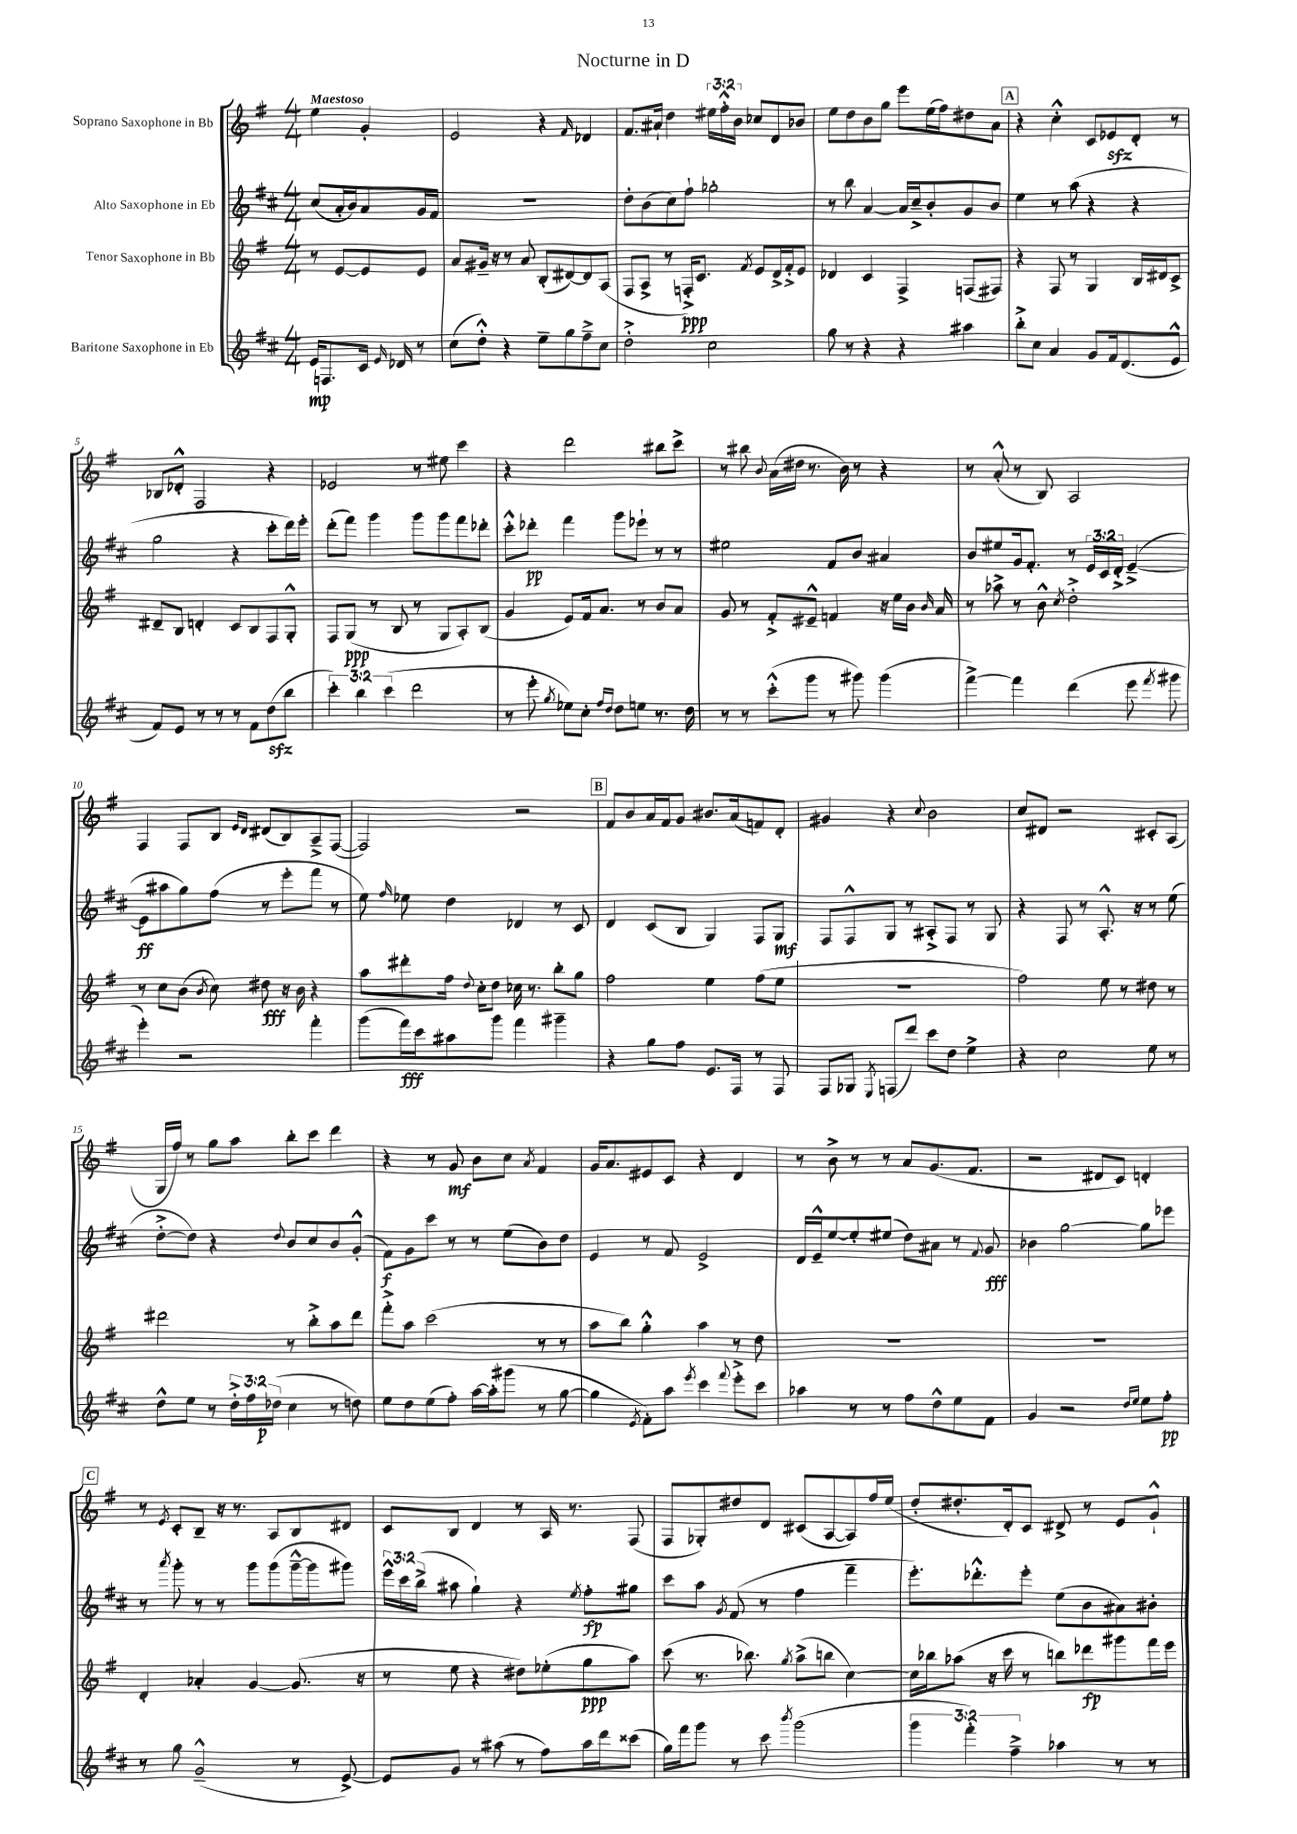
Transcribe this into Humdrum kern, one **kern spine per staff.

**kern	**kern	**kern	**kern
*staff4	*staff3	*staff2	*staff1
*clefG2	*clefG2	*clefG2	*clefG2
*k[f#c#]	*k[f#]	*k[f#c#]	*k[f#]
*M4/4	*M4/4	*M4/4	*M4/4
16e/LK	8r	(8cc#/L	4ee\
8.F/	.	.	.
.	[8e/L	16a'/L	.
.	.	16b/J)	.
16c#/Jk	8e/]	8a/	4g'/
16qqe/	.	.	.
16d-/	.	.	.
8r	8e/J	16g/L	.
.	.	16f#/JJ	.
=	=	=	=
(8cc#\L	8a/L	1r	2e/
8dd'^^\J)	16g#~/Jk	.	.
.	16r	.	.
4r	8r	.	.
.	8a/	.	.
8ee~\L	(8B'/L	.	4r
8gg\	[8d#/)	.	.
.	.	.	16qqf#/
8ff#~^\	8d#/]	.	4d-/
8cc#\J	(8A/J	.	.
=	=	=	=
2dd'^\	8F#/L	8dd'\L	8.f#/L
.	8A^/J	(8b\	.
.	.	.	16a#`/Jk
.	8r	8cc#\)	4dd\
.	16F'^/LK)	8ff#`\J	.
.	8.c/J	.	.
2cc#\	.	2gg-'\	24ee#\LL
.	.	.	24ff#'^^\
.	.	.	24b\JJ
.	8qf#/	.	.
.	8e/L	.	8cc-/L
.	16d^/L	.	8d/
.	16f#'^/J	.	.
.	8e/J	.	8b-/J
=	=	=	=
8gg\	4d-/	8r	8ee\L
8r	.	8bb\	8dd\
4r	4c/	[4a/	8b\
.	.	.	8gg\J
4r	4F#^/	16a/]LL	8eee\L
.	.	16cc#~^/J	.
.	.	8b'/	(16ee\L
.	.	.	16ff#\J)
4aa#\	(8F/L	8g/	8dd#\
.	8F#/J)	8b/J	8a\J
=	=	=	=
8bb'^\L	4r	4ee\	4r
8cc#\J	.	.	.
4a/	8F#/	8r	4cc'^^\
.	8r	(8aa\	.
8g/L	4G/	4r	8c/L
16f#/k	.	.	8e-/
(8.d/	.	.	.
.	16B/LL	4r	8d'/J
.	16d#/J	.	.
8e^^/J	8c^/J	.	8r
=	=	=	=
8f#/L)	8d#~/L	2gg\	8B-/L
8e/J	8B/J	.	8d-'^^/J
8r	4d'/	.	2F#/
8r	.	.	.
8r	8c/L	4r	.
8f#\L	8B/	.	.
(8dd\	8F#/	8ccc#'\L	4r
8bb\J	8G'^^/J	16ddd\L)	.
.	.	16eee'\JJ	.
=	=	=	=
6ccc#'\)	8F#/L	(8ddd'\L	2e-/
.	(8G/J	8fff#\J)	.
6bb\	.	.	.
.	8r	4ggg\	.
(6ccc#\	.	.	.
.	8B/	.	.
2ddd\	8r	8ggg\L	8r
.	8G/L	8ggg\	8ee#\
.	8A'/)	8fff#\	4ccc\
.	(8B/J	8ddd-'\J	.
=	=	=	=
8r	4g/	8ccc#'^^\L	4r
8eee'\	.	8ddd-'\J	.
8qgg/	.	.	.
8ee-\L)	8e/L)	4fff#\	2ddd\
8cc#'\J	16f#/k	.	.
.	8.a/J	.	.
16qqff#/LL	.	.	.
16qqdd/JJ	.	.	.
8dd\L	.	8ggg\L	.
8ee\J	8r	8eee-`\J	.
8.r	8b/L	8r	8bb#\L
.	8a/J	8r	8ccc^\J
16dd\	.	.	.
=	=	=	=
8r	8g/	2ee#\	8r
8r	8r	.	8bb#\
.	.	.	8qqb/
(8ccc#'^^\L	8f#'^/L	.	(16a\LL
.	.	.	16dd#\JJ
8ggg\J	8e#~^^/J	.	8.r
8r	4f/	8f#/L	.
.	.	.	16b\)
8ggg#\)	.	8b/J	8r
(4ggg#\	16r	4a#/	4r
.	16ee\LL	.	.
.	16b\JJ	.	.
.	16qqb/	.	.
.	16a/	.	.
=	=	=	=
[4fff#^\)	8r	8b/L	8r
.	8aa-^\	8ee#/	(8a'^^/
4fff#\]	8r	16g/k	8r
.	.	8.f#'/J	.
.	8b^^\	.	8B/)
.	8qcc/	.	.
(4ddd\	2dd'^\	8r	2A/
.	.	24e/LL	.
.	.	24c#/	.
.	.	24d'^/JJ	.
8eee\	.	([4e~^/	.
8qfff#/	.	.	.
8ggg#\	.	.	.
=	=	=	=
4eee'\)	8r	8e\]L	4F#/
.	8cc\L	8aa#\	.
2r	(8b\J	8gg\)	8F#/L
.	8qb/	.	.
.	8cc\)	(8ff#\J	8B/J
.	.	.	16qqe/LL
.	.	.	16qqd/JJ
.	8dd#\	8r	(8d#/L
.	16r	8eee'\L	8B/)
.	16b\	.	.
4fff#'\	4r	8fff#\J	8A~^/
.	.	8r	([8F#/J
=	=	=	=
(8ggg\L	8aa\L	8ee\)	2F#/])
.	.	16qqff#/	.
16fff#\L)	8ddd#'\	8ee-\	.
16ccc#\J	.	.	.
8aa#\	16ff#\Jk	4dd\	.
.	8qqdd/	.	.
.	16cc'\LK	.	.
8ggg\J	8dd\J	.	.
4fff#\	16cc-\	4d-/	2r
.	8.r	.	.
4ggg#~\	8bb'\L	8r	.
.	8gg\J	8c#/	.
=	=	=	=
4r	2ff#\	4d/	8f#/L
.	.	.	8b/
8gg\L	.	(8c#/L	16a/L
.	.	.	16f#/J
8ff#\J	.	8B/J	8g/J
8.e/L	4ee\	4G/)	8.b#/L
16F#/Jk	.	.	(16a/k
8r	(8ff#\L	8F#/L	8f/)
8F#/	8ee\J	8G/J	8d'/J
=	=	=	=
8F#/L	1r	8F#/L	4g#/
8G-/J	.	8F#^^/	.
8qE/	.	.	.
(8F/L	.	8G/J	4r
8ddd/J)	.	8r	.
.	.	.	8qqcc/
8ccc#\L	.	8A#'^/L	2b\
8dd\J	.	8F#/J	.
4ee^\	.	8r	.
.	.	8G/	.
=	=	=	=
4r	2ff#\)	4r	8cc/L
.	.	.	8d#/J
2cc#\	.	8F#/	2r
.	.	8r	.
.	8ee\	8.A'^^/	.
.	8r	.	.
.	.	16r	.
8ee\	8dd#\	8r	8c#'/L
8r	8r	(8ee\	(8A/J
=	=	=	=
8dd^^\L	2ddd#\	[8dd'^\L	16G/LL
.	.	.	16ff#/JJ)
8ee\J	.	8dd\]J)	8r
8r	.	4r	8gg\L
24dd'^\LL	.	.	8aa\J
24ff#\	.	.	.
(24dd-\JJ	.	.	.
.	.	8qqdd/	.
4cc#\	8r	8b/L	8bb'\L
.	8bb'^\L	8cc#/	8ccc\J
8r	8aa\	8b/	4ddd\
8dd\)	8ddd#\J	(8g'^^/J	.
=	=	=	=
8ee\L	8fff#'^\L	8f#\L)	4r
8dd\	8aa\J	8g\	.
(8ee\	(2ccc\	8ccc#\J	8r
8ff#'\J)	.	8r	8g/
[16aa\LL	.	8r	8b\L
16aa'\]J	.	.	.
(8ggg#\J	.	(8ee\L	8cc\J
.	.	.	8qa/
8r	8r	8b\)	4f#/
[8gg\	8r	8dd\J	.
=	=	=	=
4gg\]	8aa\L	4e/	16g/LK
.	.	.	8.a/
.	8bb\J)	.	.
8qe/	.	.	.
8f#'\L)	4gg'^^\	8r	8e#/
8aa\J	.	8f#/	8c/J
8qeee/	.	.	.
4ccc#\	4aa\	2e^/	4r
8qqfff#/	.	.	.
8eee'^\L	8r	.	4d/
8ccc#\J	8dd\	.	.
=	=	=	=
4aa-\	1r	16d/LL	8r
.	.	16e~^^/J	.
.	.	[8ee/	8b^\
8r	.	8ee'/]	8r
8r	.	(8ee#/J	8r
8ff#\L	.	8dd\L)	8a/L
8dd^^\	.	8a#\J	(8.g/
8ee\	.	8r	.
.	.	.	8.f#/J
.	.	8qqf#/	.
8f#\J	.	8g/	.
=	=	=	=
4g/	1r	4b-\	2r
2r	.	[2gg\	.
.	.	.	8d#/L
.	.	.	8c/J)
16qqdd/LL	.	.	.
16qqee/JJ	.	.	.
8ee\L	.	8gg\]L	4d'/
8ff#'\J	.	8eee-\J	.
=	=	=	=
8r	4d'/	8r	8r
.	.	8qaaa/	8qe/
8gg\	.	8ggg'\	8c'/L
(2g~^^/	4a-'/	8r	8B~/J
.	.	8r	16r
.	.	.	8.r
.	[4g/	8ggg\L	.
.	.	(8ggg\	8A/L
8r	(8.g/]	[16ggg~^^\L	8B/
.	.	16ggg\]J	.
[8e^/)	.	8ggg#\J)	8d#/J
.	16r	.	.
=	=	=	=
8e/]L	8r	24eee^^\LL	8c/L
.	.	24ccc#\	.
.	.	(24bb^\JJ	.
8g/J	8ee\	8aa#\	8B/J
8r	4r	4gg`\)	4d/
(8aa#\	.	.	.
8r	8dd#\L)	4r	8r
8ff#\L)	(8ee-'\	.	16A/
.	.	.	8.r
.	.	8qee/	.
16aa#\L	8gg\	8ff#'\L	.
16ddd\J	.	.	.
(8ccc##\J	8aa\J)	8gg#\J	(8F#/
=	=	=	=
16gg\LL)	(8ccc\	8ccc#\L	8F#/L
16fff#\J	.	.	.
8ggg\J	8.r	8aa\J	8G-'/)
.	.	8qg/	.
8r	.	(8f#/	8dd#/
.	8.bb-\)	.	.
8ccc#\	.	8r	8d/J
8qbbb/	8qgg/	.	.
(2ggg\	(8aa^\L	4ff#\	(8c#/L
.	8bb\J	.	[8A/
.	[4cc\)	4fff#~\	8A/])
.	.	.	16ff#/L
.	.	.	(16ee/JJ
=	=	=	=
6ggg\	16cc\]LL	8.eee'\L)	8dd'/L
.	16bb-\J	.	.
.	(8aa-\J	.	8.dd#'/
6fff#'\)	.	.	.
.	.	8.ddd-'^^\	.
.	16r	.	.
.	16ccc\	.	16d'/k)
6ff#~^\	.	.	.
.	8r	8eee'\J	8c/J
4aa-\	8bb\L)	(8ee\L	8d#^/
.	8ddd-\	8b\	8r
8r	8ggg#\	8a#\)	8e/L
8r	16fff#\L	8b#'\J	8g`^^/J
.	16eee\JJ	.	.
==	==	==	==
*-	*-	*-	*-
